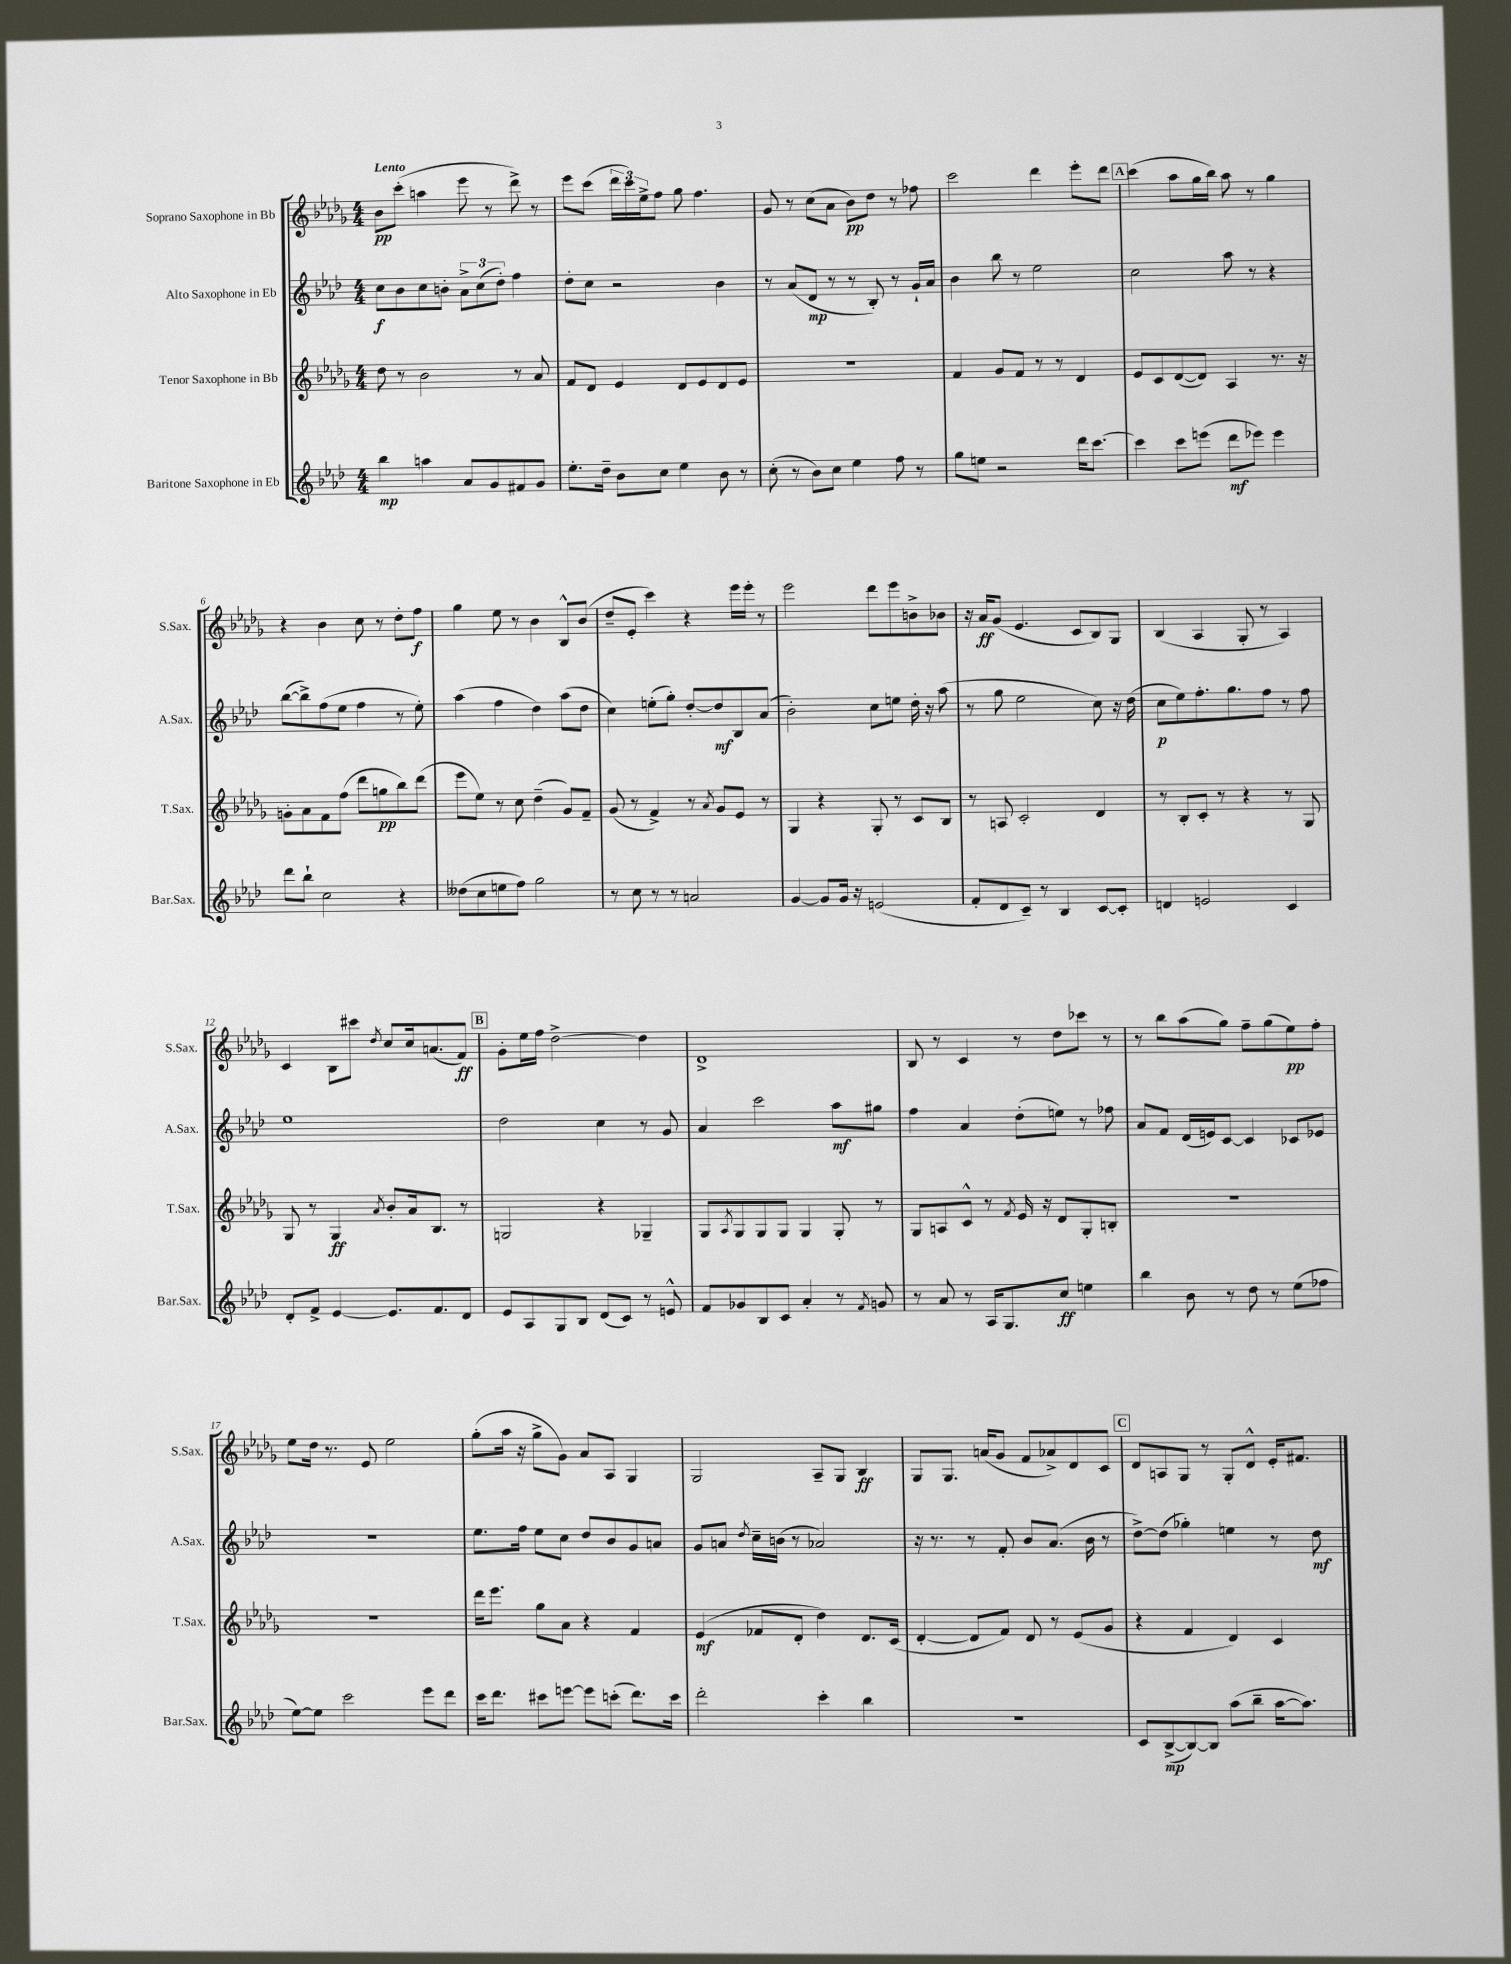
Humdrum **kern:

**kern	**kern	**kern	**kern
*staff4	*staff3	*staff2	*staff1
*clefG2	*clefG2	*clefG2	*clefG2
*k[b-e-a-d-]	*k[b-e-a-d-g-]	*k[b-e-a-d-]	*k[b-e-a-d-g-]
*M4/4	*M4/4	*M4/4	*M4/4
4bb-\	8dd-\	8cc\L	8b-\L
.	8r	8b-\	(8ccc'\J
4aa\	2b-\	8cc\	4aa\
.	.	8b'\J	.
8a-/L	.	12a-^\L	8eee-\
.	.	(12cc\	.
8g/	.	.	8r
.	.	12dd-'\J)	.
8f#/	8r	4ff\	8ddd-^\)
8g/J	8a-/	.	8r
=	=	=	=
8.ee-'\L	8f/L	8dd-'\L	8eee-\L
.	8d-/J	8cc\J	(8ccc\J
16dd-~\Jk	.	.	.
8b-\L	4e-/	2r	24ddd-\LL
.	.	.	24ccc\)
.	.	.	24ee-^\J
8cc\J	.	.	8ff\J
4ee-\	8d-/L	.	8gg-\
.	8e-/	.	4.ff\
8b-\	8d-/	4b-\	.
8r	8e-/J	.	.
=	=	=	=
(8cc'\	1r	8r	8g-/
8r	.	(8a-/L	8r
8b-\L)	.	8d-/J	(8cc\L
8cc\J	.	8r	8a-\J
4ee-\	.	8r	8b-\L)
.	.	8B-'/)	8dd-\J
8ff\	.	8r	8r
8r	.	16g`/LL	8ff-\
.	.	16a-/JJ	.
=	=	=	=
8gg\L	4f/	4b-\	2ccc\
8ee\J	.	.	.
2r	8g-/L	8bb-\	.
.	8f/J	8r	.
.	8r	2ee-\	4ddd-\
.	8r	.	.
16ddd-\LK	4d-/	.	8eee-'\L
[8.ccc\J	.	.	.
.	.	.	8ddd-\J
=	=	=	=
4ccc\]	8e-/L	2cc\	(4ccc\
.	8c/	.	.
8ccc\L	([8d-/	.	8aa-\L
(8eee\J	8d-/]J)	.	16gg-\L
.	.	.	16bb-\JJ)
8ddd-\L	4A-/	8aa-\	8aa-\
8eee-\J)	.	8r	8r
4eee-\	8.r	4r	4gg-\
.	16r	.	.
=	=	=	=
8ddd-\L	8g'\L	([8bb-\L	4r
8bb-`\J	8a-\	8bb-^\])	.
2cc\	8f\	(8ff\	4b-\
.	(8ff\J	8ee-\J	.
.	8ddd-\L	4ff\	8cc\
.	8gg\	.	8r
4r	8bb-\)	8r	8dd-'\L
.	(8ddd-\J	8ee-'\)	8ff\J
=	=	=	=
(8dd--\L	8eee-\L	(4aa-\	4gg-\
8cc\	8ee-\J)	.	.
8ee\	8r	4ff\	8ee-\
8ff\J)	8cc\	.	8r
2gg\	(4dd-~\	4dd-\)	4b-\
.	8g-/L)	(8aa-\L	8B-^^/L
.	8f~/J	8dd-\J	(8b-/J
=	=	=	=
8r	(8g-/	4cc\)	8dd-~/L
8cc\	8r	.	8e-'/J
8r	4f^/)	(8ee'\L	4ccc\)
8r	.	8gg'\J)	.
2a/	8r	[8dd-'/L	4r
.	8qa-/	.	.
.	8g-/L	8dd-/]	.
.	8e-/J	8B-/	16eee-\LL
.	.	.	16eee-'\JJ
.	8r	(8a-/J	8r
=	=	=	=
[4g/	4G-/	2b-'\)	2eee-\
8g/]L	4r	.	.
16g/Jk	.	.	.
16r	.	.	.
(2e/	8G-'/	8cc\L	8ddd-\L
.	8r	8ee\J	8eee-\
.	8c/L	16dd-'\	8b^\
.	.	16r	.
.	8B-/J	(8aa-\	8b-\J
=	=	=	=
8f'/L	8r	8r	16r
.	.	.	16a-/LK
8d-/	8A/	8gg\	(8g-/J
8c~/J)	2c'/	2ee-\	4.e-/
8r	.	.	.
4B-/	.	.	.
.	.	.	8c/L
[8c/L	4d-/	8cc\)	8B-/)
8c'/]J	.	16r	8G-/J
.	.	(16dd-\	.
=	=	=	=
4d/	8r	8cc\L	(4B-/
.	8B-'/L	8ee-\)	.
2e/	8c'/J	8.ff'\	4A-/
.	8r	.	.
.	.	8.gg\	.
.	4r	.	8G-'/
.	.	8ff\J	8r
4c/	8r	8r	4A-/)
.	8G-/	8ff\	.
=	=	=	=
8d-'/L	8G-/	1ee-	4c/
8f^/J	8r	.	.
[4e-/	4G-/	.	8B-\L
.	.	.	8ccc#\J
.	8qa-/	.	8qdd-/
8.e-/]L	8b-'/L	.	8cc/L
.	16a-/k	.	16cc/k
8.f/	8.B-/J	.	(8.a/
8d-/J	8r	.	8f/J)
=	=	=	=
8e-/L	2G/	2dd-\	8g-'\L
8A-/	.	.	16ee-\L
.	.	.	16ff\JJ
8G/	.	.	[2dd-^\
8B-/J	.	.	.
(8d-/L	4r	4cc\	.
8c/J)	.	.	.
8r	4G-~/	8r	4dd-\]
8e^^/	.	8g/	.
=	=	=	=
8f/L	8G-/L	4a-/	1d-^
.	8qA-/	.	.
8g-/	8G-/	.	.
8B-/	8G-/	2ccc\	.
8c/J	8G-/J	.	.
4a-'/	4G-/	.	.
8r	8G-'/	8aa-\L	.
8qf/	.	.	.
8g/	8r	8gg#\J	.
=	=	=	=
8r	8G-/L	4ff\	8B-/
8a-/	8A/	.	8r
8r	8c^^/J	4a-/	4c/
16A-/LK	8r	.	.
8.G/	.	.	.
.	8qf/	.	.
.	16e-/	(8dd-'\L	8r
.	16r	.	.
8cc/J	8d-/L	8ee\J)	8dd-\L
4ee\	8G-'/	8r	8ccc-\J
.	8B'/J	8ff-\	8r
=	=	=	=
4bb-\	1r	8a-/L	8r
.	.	8f/J	8bb-\L
8b-\	.	(16d-/LL	(8aa-\
.	.	16e/J)	.
8r	.	[8c/J	8gg-\J)
8dd-\	.	4c/]	8ff~\L
8r	.	.	(8gg-\
(8ee-\L	.	8c-/L	8ee-\)
8ff-\J	.	8e-/J	8ff'\J
=	=	=	=
[8ee-\L)	1r	1r	8ee-\L
8ee-\]J	.	.	16dd-\Jk
.	.	.	8.r
2ccc\	.	.	.
.	.	.	8e-/
.	.	.	2ee-\
8eee-\L	.	.	.
8ddd-\J	.	.	.
=	=	=	=
16ccc\LK	16ddd-\LK	8.ee-\L	(8gg-'\L
8.ddd-\J	8.eee-\J	.	.
.	.	.	16aa-\Jk
.	.	16ff\Jk	16r
8ccc#\L	8gg-\L	8ee-\L	8gg-^\L
[8eee\J	8a-\J	8cc\J	8g-\J)
8eee\]L	4r	8dd-/L	8a-/L
(8ccc'\J	.	8b-/	8A-/J
8.ddd-\L)	4f/	8g/	4G-/
.	.	8a/J	.
16ccc\Jk	.	.	.
=	=	=	=
2ddd-'\	(4e-/	8g/L	2G-/
.	.	8a/J	.
.	.	8qdd-/	.
.	8f-/L	16cc~\LL	.
.	.	(16b\JJ	.
.	8d-'/J	8r	.
4ccc'\	4dd-\)	2a-/)	8A-~/L
.	.	.	8G-/J
4bb-\	8.d-/L	.	4B-/
.	(16c/Jk	.	.
=	=	=	=
1r	[4d-'/	16r	8G-/L
.	.	8.r	.
.	.	.	8.G-/J
.	8d-/]L	8r	.
.	.	.	(16a/LK
.	8f/J)	8f'/	8g-/J
.	8d-/	8b-/L	8f/L
.	8r	(8.a-/J	8a-^/)
.	(8e-/L	.	8d-/
.	.	16b-\	.
.	8g-/J	8r	8c/J
=	=	=	=
8c/L	4r	[8dd-^\L)	8d-/L
([8B-^/	.	(8dd-\]J	8A/
8B-/_)	4f/	4gg-'\)	8G-/J
8B-/]J	.	.	8r
(8aa-\L	4d-/)	4ee\	8G-'/L
8bb-~\J	.	.	8d-^^/J
[16aa-\LK	4c/	8r	16e-'/LK
8.aa-\]J)	.	.	8.f#/J
.	.	8dd-\	.
==	==	==	==
*-	*-	*-	*-
